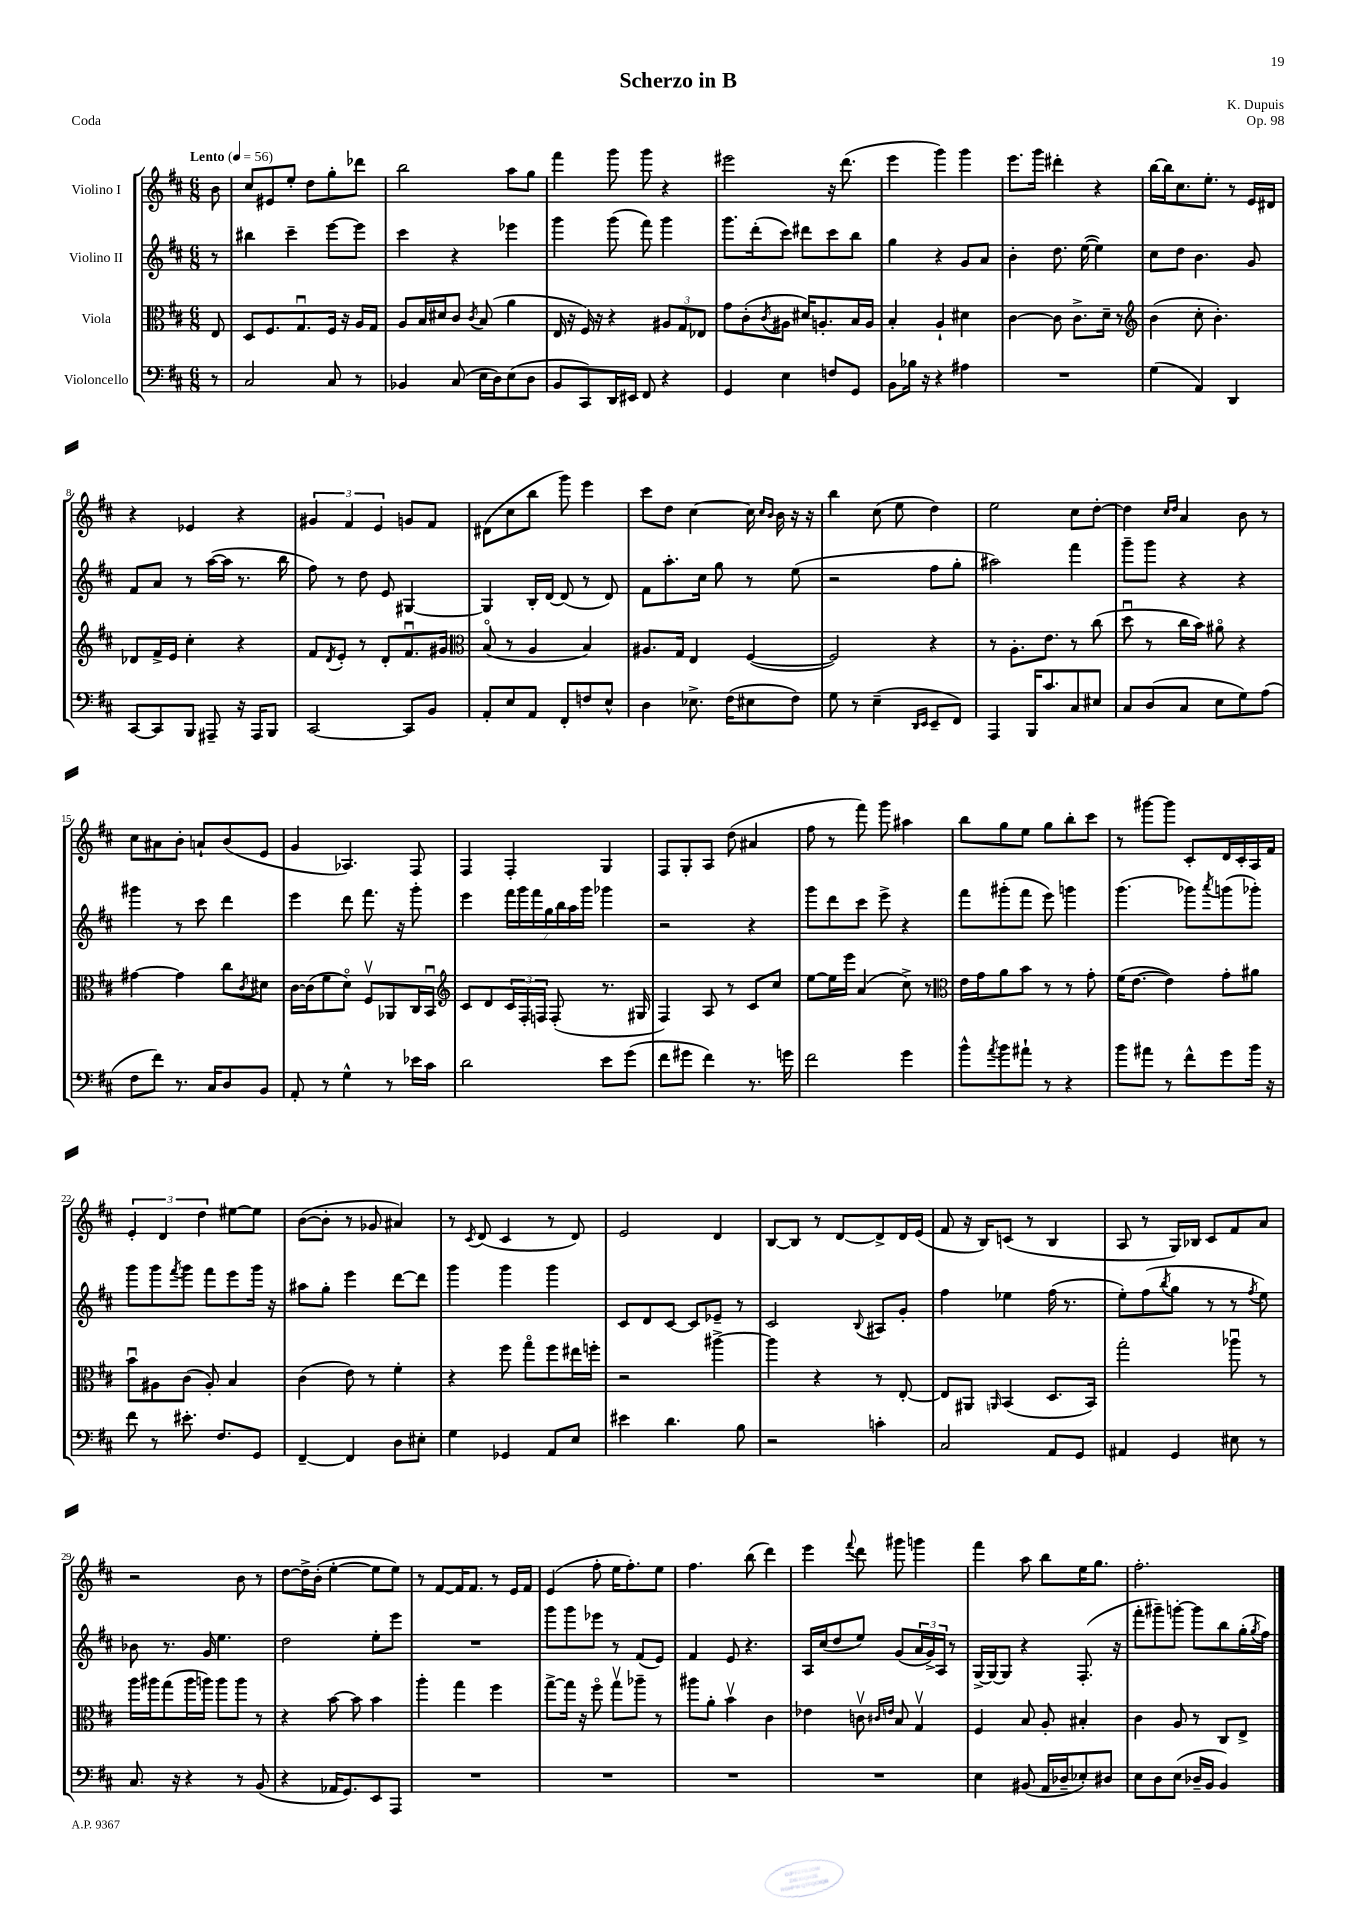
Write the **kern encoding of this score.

**kern	**kern	**kern	**kern
*part4	*part3	*part2	*part1
*staff4	*staff3	*staff2	*staff1
*I"Violoncello	*I"Viola	*I"Violino II	*I"Violino I
*clefF4	*clefC3	*clefG2	*clefG2
*k[f#c#]	*k[f#c#]	*k[f#c#]	*k[f#c#]
*M6/8	*M6/8	*M6/8	*M6/8
*MM56	*MM56	*MM56	*MM56
=	=	=	=
!	!	!	!LO:TX:a:B:t=Lento
8r	8E/	8r	8b\
=1	=1	=1	=1
2C#/	8D/L	4bb#X\	8cc#/L
.	8.F#/	.	8e#X/
.	.	4ccc#~\	8ee'/J
.	8.Gu/	.	.
.	.	.	8dd\L
8C#/	16F#/Jk	[8eee\L	8gg'\
.	16r	.	.
8r	16A/LL	8eee\J]	8ddd-X\J
.	16G/JJ	.	.
=2	=2	=2	=2
4BB-X/	8A/L	4ccc#\	2bb\
.	16B/L	.	.
.	16d#X/J	.	.
(8C#/	8c#/J	4r	.
.	8qc#/	.	.
16E\LL	(8B/	.	.
16D\J)	.	.	.
(8E\	4a\	4eee-X\	8aa\L
8D\J	.	.	8gg\J
=3	=3	=3	=3
8BB/L	16E/	4ggg\	4fff#\
.	16r	.	.
8CC#/)	16F#/)	.	.
.	16r	.	.
16DD/L	4r	(8ggg\	8ggg\
16EE#X/JJ	.	.	.
8FF#/	.	8fff#\)	8ggg\
4r	12A#X/L	4ggg\	4r
.	12G/	.	.
.	12E-X/J	.	.
=4	=4	=4	=4
4GG/	8g\L	8.ggg\L	2eee#X\
.	(8c#'\	.	.
.	.	(16ddd'\k	.
.	8qc#/	.	.
4E\	8A#X\J	8ccc#\J)	.
.	16d#X/KL)	8ddd#X\L	.
.	8.An'/	.	.
8Fn/L	.	8ccc#\	16r
.	.	.	(8.ddd\
8GG/J	16B/L	8bb\J	.
.	16A/JJ	.	.
=5	=5	=5	=5
8BB\L	4B'/	4gg\	4eee\
16B-X\Jk	.	.	.
16r	.	.	.
4r	4A`/	4r	4ggg\)
4A#X\	4d#X\	8g/L	4ggg\
.	.	8a/J	.
=6	=6	=6	=6
2.r	[4c#\	4b'\	8.eee\L
.	.	.	16ggg\Jk
.	8c#\]	8.dd\	4ddd#X'\
.	8.c#^\L	.	.
.	.	([16ee\	.
.	.	4ee\])	4r
.	16d~\Jk	.	.
.	8r	.	.
=7	=7	=7	=7
*	*clefG2	*	*
(4G\	(4b\	8cc#\L	[16bb\LL
.	.	.	16bb\J]
.	.	8dd\J	8.cc#\
4AA/)	8cc#'\	4.b\	.
.	.	.	8.ee'\J
.	4.b'\)	.	.
4DD/	.	.	8r
.	.	8g/	16e/LL
.	.	.	16d#X/JJ
!!LO:LB:g=z
=8	=8	=8	=8
[8CC#/L	8d-X/L	8f#/L	4r
8CC#/]	16f#^/L	8a/J	.
.	16e/JJ	.	.
8BBB/J	4cc#'\	8r	4e-X/
8AAA#X~/	.	([16aa\LL	.
.	.	16aa\JJ]	.
16r	4r	8.r	4r
16AAA#/KL	.	.	.
8BBB/J	.	.	.
.	.	16bb\	.
=9	=9	=9	=9
[2CC#/	8f#/L	8ff#\)	6g#X/
.	8qd/	.	.
.	8e'/J	8r	.
.	.	.	6f#/
.	8r	8dd\	.
.	.	.	6e/
.	8d'/L	8e/	.
8CC#/L]	8.f#u/	[4G#X/	8gn/L
8BB/J	.	.	8f#/J
.	16g#X/Jk	.	.
=10	=10	=10	=10
*	*clefC3	*	*
8AA'/L	(8B/	4G#/]	(8d#X\L
8E/	8r	.	8cc#\
8AA/J	4A/	16B'/LL	8bb\J
.	.	[16d/JJ	.
8FF#'/L	.	(8d/]	8ggg\)
8Fn/	4B/)	8r	4eee\
8E^^/J	.	8d/)	.
=11	=11	=11	=11
4D\	8.A#X/L	8f#\L	8ccc#\L
.	.	8.aa'\	8dd\J
.	16G/Jk	.	.
8.E-X^\	4E/	.	[4cc#\
.	.	16cc#\Jk	.
.	.	8gg\	.
(16F#\KL	.	.	.
8E#X\	([4F#/	8r	16cc#\]
.	.	.	16qqcc#/LL
.	.	.	16qqb/JJ
.	.	.	16b\
8F#\J)	.	(8ee\	16r
.	.	.	16r
=12	=12	=12	=12
8G\	2F#/])	2r	4bb\
8r	.	.	.
(4E~\	.	.	(8cc#\
.	.	.	8ee\
16qqDD/LL	.	.	.
16qqEE/JJ	.	.	.
8EE~/L	4r	8ff#\L	4dd\)
8FF#/J)	.	8gg'\J	.
=13	=13	=13	=13
4AAA/	8r	2aa#X\)	2ee\
.	8.A'\L	.	.
16BBB/KL	.	.	.
8.c#/	8.e\J	.	.
8C#/	8r	4fff#\	8cc#\L
8E#X/J	(8cc#\	.	[8dd'\J
=14	=14	=14	=14
8C#/L	8ddu\	8ggg~\L	4dd\]
(8D/	8r	8ggg\J	.
.	.	.	16qqcc#/LL
.	.	.	16qqdd/JJ
8C#/J	16cc#\LL	4r	4a/
.	16b\JJ)	.	.
8E\L	8a#X\	.	.
8G\)	4r	4r	8b\
(8A\J	.	.	8r
!!LO:LB:g=z
=15	=15	=15	=15
8F#\L	[4g#X\	4ggg#X\	8cc#\L
8f#\J)	.	.	8a#X\
8.r	4g#\]	8r	8b'\J
.	.	8ccc#\	8an`/L
16C#/KL	.	.	.
8D/	8cc#\L	4ddd\	(8b/
.	8qc#/	.	.
8BB/J	8d#X\J	.	8e/J
=16	=16	=16	=16
8AA'/	[16c#\LL	4eee\	4g/
.	(16c#\J]	.	.
8r	8f#\	.	.
4G^^\	8d\J)	8ddd\	4.A-X/)
.	8F#v/L	8.fff#\	.
8r	8AA-X/	.	.
.	.	16r	.
16e-X\LL	16C#/L	8ggg'\	8F#/
16c#\JJ	16BBu/JJ	.	.
=17	=17	=17	=17
*	*clefG2	*	*
2d\	8c#/L	4eee\	4F#/
.	8d/	.	.
.	24c#/L	28fff#\LL	4F#'/
.	.	28ggg\	.
.	24F#'/	.	.
.	.	28fff#\	.
.	24Fn/JJ	.	.
.	.	28gg\	.
.	(8F'/	.	.
.	.	28bb\	.
.	.	28aa\	.
.	.	28ggg\JJ	.
8e\L	8.r	4ggg-X\	4G/
(8g\J	.	.	.
.	16G#X/	.	.
=18	=18	=18	=18
8f#\L	4F#/)	2r	8F#/L
8g#X\J	.	.	8G'/
4f#\)	8A/	.	8A/J
.	8r	.	(8dd\
8.r	8c#/L	4r	4a#X/
.	8cc#/J	.	.
16gn\	.	.	.
=19	=19	=19	=19
2f#\	[8ee\L	8ggg\L	8ff#\
.	16ee\L]	8ddd\	8r
.	16eee\JJ	.	.
.	(4a/	8ccc#\J	8fff#\)
.	.	8eee^\	8ggg\
4g\	8cc#^\)	4r	4aa#X\
.	8r	.	.
=20	=20	=20	=20
*	*clefC3	*	*
8b^^\L	16e\LL	8fff#\L	8bb\L
.	16g\J	.	.
8qa/	.	.	.
8b\	8a\	(8ggg#X'\	8gg\
8a#X`\J	8b\J	8fff#\J	8ee\J
8r	8r	8eee\)	8gg\L
4r	8r	4gggn\	8bb'\
.	8g'\	.	8ccc#\J
=21	=21	=21	=21
8b\L	(16f#\KL	(4.ggg\	8r
.	[8.e\J	.	.
8a#X\J	.	.	[8ggg#X\L
8r	4e\])	.	8ggg#\J]
8f#^^\L	.	8ggg-X\L)	8c#'/L
.	.	8qaaa/	.
8g\	8g'\L	(8gggn\	16d/L
.	.	.	16c#'/
16b\Jk	8a#X\J	8ggg-X'\J)	16A/
16r	.	.	16f#/JJ
!!LO:LB:g=z
=22	=22	=22	=22
8f#\	8bu\L	8ggg\L	6e'/
8r	8A#X\	8ggg\	.
.	.	.	6d/
.	.	8qfff#/	.
8.e#X'\	(8c#\J	8ggg\J	.
.	.	.	6dd\
.	8A#'/)	8fff#\L	.
8.F#/L	.	.	.
.	4B/	8eee\	[8ee#X\L
8GG/J	.	16ggg\Jk	8ee#\J]
.	.	16r	.
=23	=23	=23	=23
[4FF#~/	(4c#\	8aa#X\L	([8b\L
.	.	8gg'\J	8b'\J]
4FF#/]	8e\)	4eee\	8r
.	8r	.	8g-X/
8D\L	4f#'\	[8ddd\L	4a#X/)
8E#X'\J	.	8ddd\J]	.
=24	=24	=24	=24
4G\	4r	4ggg\	8r
.	.	.	8qc#/
.	.	.	(8d/
4GG-X/	8ff#\	4ggg\	4c#/
.	8gg\L	.	.
8AA/L	8ff#\	4ggg\	8r
8E/J	16ee#X\L	.	8d/)
.	16ffn'\JJ	.	.
=25	=25	=25	=25
4e#X\	2r	8c#/L	2e/
.	.	8d/	.
4.d\	.	[8c#/J	.
.	.	8c#/L]	.
.	[4aa#X^\	8e-X~/J	4d/
8B\	.	8r	.
=26	=26	=26	=26
2r	4aa#\]	2c#/	[8B/L
.	.	.	8B/J]
.	4r	.	8r
.	.	.	[8d/L
.	.	8qqB/	.
4cn'\	8r	8A#X/L	8d^/]
.	[8E'/	8g'/J	16d/L
.	.	.	(16e/JJ
=27	=27	=27	=27
2C#/	8E/L]	4ff#\	8f#/
.	8AA#X/J	.	16r
.	.	.	16B/KL)
.	16qqAAn/	.	.
.	(4BB/	4ee-X\	(8cn/J
.	.	.	8r
8AA/L	8.D/L	(16ff#\	4B/
.	.	8.r	.
8GG/J	.	.	.
.	16BB/Jk)	.	.
=28	=28	=28	=28
4AA#X/	2gg'\	8ee'\L)	8A/
.	.	(8ff#\	8r
.	.	8qbb/	.
4GG/	.	8gg\J	16G/LL)
.	.	.	16B-X/JJ
.	.	8r	8c#/L
8E#X\	8aa-Xu\	8r	8f#/
.	.	8qff#/	.
8r	8r	8ee\)	8a/J
!!LO:LB:g=z
=29	=29	=29	=29
8.C#/	16aa\LL	8b-X\	2r
.	16aa#X\J	.	.
.	(8gg\	8.r	.
16r	.	.	.
4r	16aa#\L	.	.
.	16aan\JJ)	16g/	.
.	8aa\L	4.ee\	.
8r	8aa\J	.	8b\
(8BB/	8r	.	8r
=30	=30	=30	=30
4r	4r	2dd\	[8dd\L
.	.	.	16dd^\L]
.	.	.	(16b'\JJ
16AA-X/KL	[8b\	.	[4ee'\
8.GG/)	.	.	.
.	8b\]	.	.
8EE/	4b\	8ee'\L	8ee\L]
8AAA/J	.	8eee\J	8ee\J)
=31	=31	=31	=31
2.r	4aa'\	2.r	8r
.	.	.	[8f#/L
.	4gg\	.	16f#/K]
.	.	.	8.f#/J
.	4ff#\	.	8r
.	.	.	16e/LL
.	.	.	16f#/JJ
=32	=32	=32	=32
2.r	[8gg^\L	8ggg\L	(4e/
.	16gg\Jk]	8ggg\	.
.	16r	.	.
.	8ff#\	8eee-X\J	8ff#'\
.	8ggv\L	8r	16ee\KL
.	.	.	8.ff#'\)
.	8aa-X~\J	(8f#/L	.
.	8r	8e/J)	8ee\J
=33	=33	=33	=33
2.r	8aa#X\L	4f#/	4.ff#\
.	8a'\J	.	.
.	4bv\	8e/	.
.	.	4.r	(8bb\
.	4c#\	.	4ddd\)
=34	=34	=34	=34
2.r	4e-X\	16A/LL	4eee\
.	.	(16cc#/J	.
.	.	8dd/	.
.	.	.	8qqfff#/
.	8cnv\	8ee/J)	8ddd\
.	16qqc#X/LL	.	.
.	16qqen/JJ	.	.
.	8B/	(8g/L	8ggg#X\
.	4Gv/	24a/L	4gggn\
.	.	24g^/)	.
.	.	24A/JJ	.
.	.	8r	.
=35	=35	=35	=35
4E\	4F#/	[16G^/LL	4fff#\
.	.	16G/J_	.
.	.	8G/J]	.
(8BB#X/	8B/	4r	8aa\
16AA/LL	8A'/	.	8bb\L
16D-X~/J	.	.	.
8E-X'/)	4B#X'/	(8.F#'/	16ee\K
.	.	.	8.gg\J
8D#X/J	.	.	.
.	.	16r	.
=36	=36	=36	=36
8E\L	4c#\	8fff#'\L	2.ff#'\
8D\	.	8ggg#X~\)	.
(8E\J	8A/	[8gggn'\J	.
16D-X~/LL	8r	8ggg\L]	.
16BB/JJ	.	.	.
4BB/)	8C#/L	8bb\	.
.	8E^/J	(16gg'\L	.
.	.	8qgg/	.
.	.	16ff#\JJ)	.
==	==	==	==
*-	*-	*-	*-
